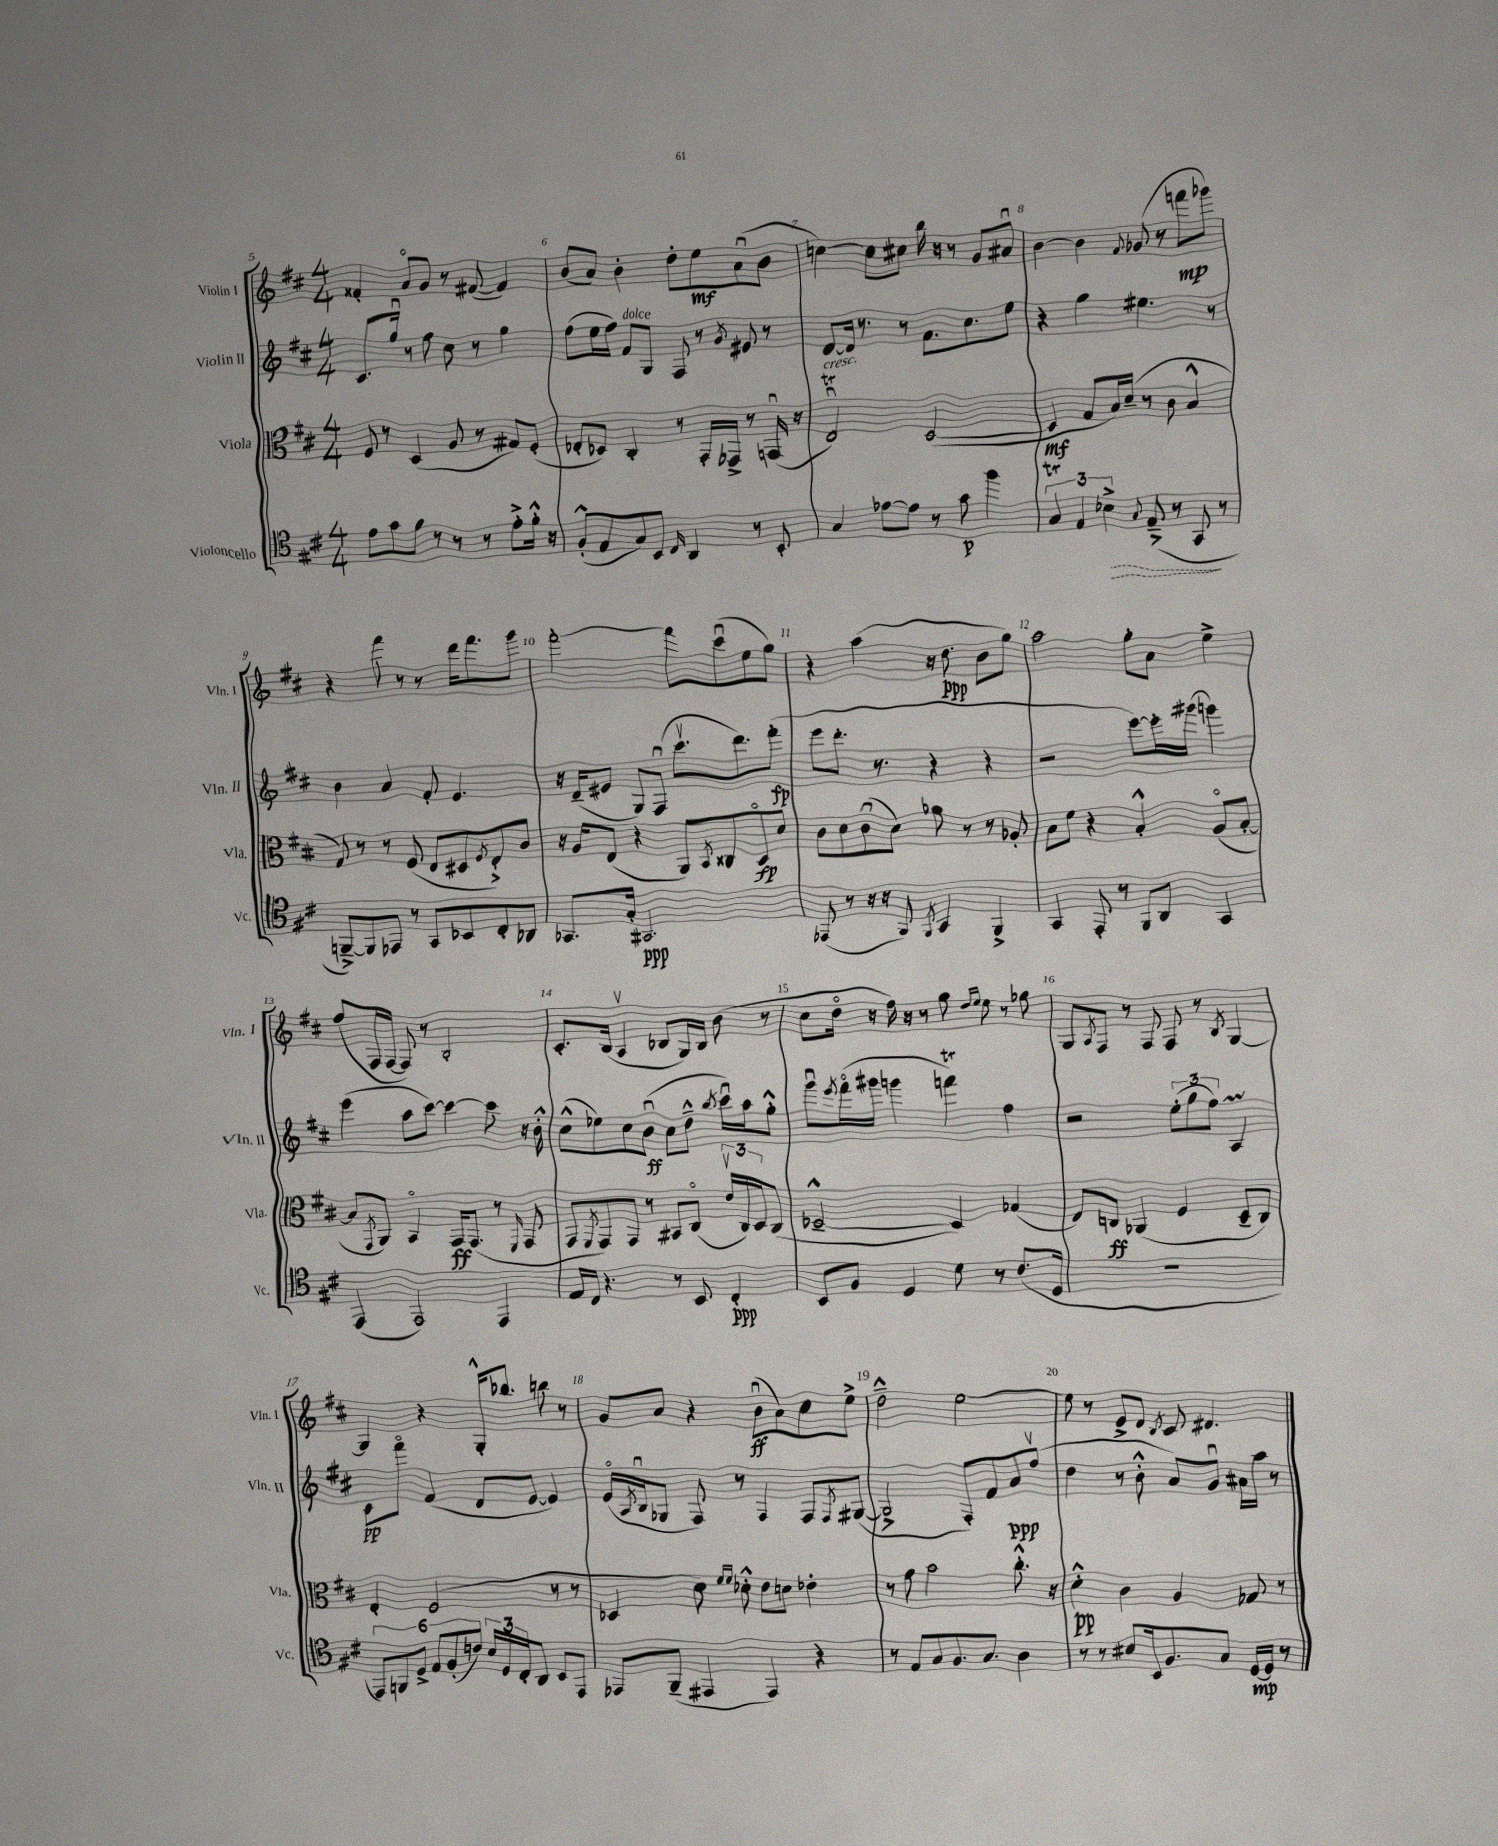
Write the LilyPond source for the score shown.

<<
\new StaffGroup <<
\new Staff = "s0" \with { instrumentName = "Violin I" shortInstrumentName = "Vln. I" } {
    \clef treble \key d \major \numericTimeSignature \time 4/4
    fisis'4-. a'8\flageolet g'8 r8 fis'8~( fis'4) |
    b'8( a'8) b'4-. d''8-. e''8\mf a'8\downbow( b'8 |
    c''4~) c''8 cis''8 b''16 r16 r8 g'8 ais'8\downbow |
    b'4~ b'4 \appoggiatura { fis'8 } ges'8( r8 f'''8\mp ges'''8) |
    r4 fis'''8 r8 r8 d'''16 fis'''8. g'''8 |
    fis'''2~-. fis'''8 cis'''8\downbow( e''8 g''8) |
    r4 a''4( r16 d''8.\ppp b'8 g''8) |
    a''2 g''8-. a'8 e''4-> |
    fis''8( fis16 fis16~ fis8) r8 b2-. |
    cis'8.-. b16( a4\upbow bes8 g16) bes16 b'8( r8 |
    cis''8 d''16\flageolet r16 fis''16) r16 r8 g''8 \grace { d''16 e''16 } e''8 r8 ges''8 |
    g8 \acciaccatura { a8 } fis8 r8 fis8 fis8 r8 \acciaccatura { b8 } g4~ |
    g4 r4 g16-.-^ bes''8. b''8 r8 |
    g'8 a'8 r4 b'8\downbow\ff( a'8) cis''8 e''8-> |
    d''2---^ e''2~ |
    e''8 r8 e'8-> d'8 \acciaccatura { b8 } cis'8 dis'4. \bar "|." |
}
\new Staff = "s1" \with { instrumentName = "Violin II" shortInstrumentName = "Vln. II" } {
    \clef treble \key d \major \numericTimeSignature \time 4/4
    cis'8. g''16\downbow r8 fis''8 cis''8 r8 g''4 |
    fis''8( e''16 fis''16) fis'8^\markup { \italic "dolce" } g8 fis8 r8 \acciaccatura { g'8 } eis'8 r8 |
    d'8~ d'16 r8. r8 fis'8. cis''8. e''8 |
    r4 g''4 eis''4. r8 |
    b'4 a'4 fis'8-. e'4. |
    r16 d'16--( eis'8 g8) fis8\downbow( cis'''8.\upbow d'''8.) fis'''8-.\fp( |
    e'''8 d'''8.-. r8. r4 r4 |
    r2 e'''8~) e'''16-. gis'''16( g'''4) |
    e'''4( a''8 cis'''8~) cis'''4~ cis'''8 r16 b'16-.-^ |
    cis''8-^( ees''8) cis''8 b'8\downbow\ff( cis''8 d''8---^ \acciaccatura { b''8 } cis'''16\downbow) a''16 g''8-.-^ |
    g'''8\downbow \acciaccatura { e'''8 } fis'''16\flageolet( gis'''16 g'''4 f'''4\trill) fis''4 |
    r2 \tuplet 3/2 { e''8-.( g''8 fis''8) } a4\prall |
    cis'8\pp fis'''8\flageolet fis'4( d'8 e'8~ e'4) |
    e'16\flageolet( \acciaccatura { a8 } b16\downbow ges8 fis8) r8 fis4 fis8 \acciaccatura { fis8 } gis8~( |
    gis2-> fis8-.) fis'8 a'8\ppp fis''8\upbow( |
    d''4 r8 b'8-.-^ a'8) g'8\downbow ais'16 a''16 r8 \bar "|." |
}
\new Staff = "s2" \with { instrumentName = "Viola" shortInstrumentName = "Vla." } {
    \clef alto \key d \major \numericTimeSignature \time 4/4
    fis8 r8 d4( a8 r8 gis8) fis8-.( |
    ees8-. des8) cis4-. r8 g,16-. ges,16-> r8 g,16\downbow( r16 |
    e2\downbow\trill^\markup { \italic "cresc." }) d2~( |
    d4\mf g8 b16) d'16--( r8 cis'8 b4-^ |
    g8) r8 r8 fis8( e8 dis8 \acciaccatura { fis8 } e8-.->) cis'8 |
    r16 a16 e8( r4 a,8) \acciaccatura { b,8 } cisis8 d8\flageolet\fp d'8 |
    cis'8 d'8 cis'8\downbow( d'8) aes'8 r8 r8 aes8-. |
    b8 fis'8 r4 b4-.-^ a8\flageolet( b8~-. |
    b8 \acciaccatura { g,8 } a,8) b,4\flageolet g,16\ff g,8.( r8 \grace { fis,16 } g,8 |
    g,8 \acciaccatura { fis,8 } g,8) g,8 r8 bis,8 cis8\flageolet( \tuplet 3/2 { e'16\upbow cis16) d16 } cis8( |
    des2~---^ des4) ges4( |
    e8) c8\ff aes,4( fis4 d8-- c8) |
    e4-. fis2( r8 r8 |
    des4 d'8) \grace { fis'16 fis'16 } des'8-.-^ e'8 d'8 ees'4-. |
    r8 g'8 b'2 cis''8.-.-^ r16 |
    d'4-.-^\pp cis'4 a4 ges8 r8 \bar "|." |
}
\new Staff = "s3" \with { instrumentName = "Violoncello" shortInstrumentName = "Vc." } {
    \clef tenor \key d \major \numericTimeSignature \time 4/4
    e'8 g'8 fis'8 r8 r8 r8 e'8-.-> fis'16-.-^ r16 |
    fis8-.-^( e8 g8) b,8 \grace { cis16 } a,4 r8 b,8-. |
    g4 ees'8~ ees'8 r8 g'8\p fis''4 |
    \tuplet 3/2 { g4\trill e4 \once \override Hairpin.style = #'dashed-line bes4->\> } \appoggiatura { g8 } e8--->( r8 g,8\! r8 |
    f,8~--->) f,8 ees,8 r8 g,8 bes,8 cis8-. aes,8 |
    ges,8. g16-. gis,2.\ppp |
    ees,8( r8 r16 r16 fis,8) \acciaccatura { fis,8 } g,4 fis,4-> |
    g,4 e,8-. r8 fis,8 a,8 g,4 |
    e,4( e,2) e,4 |
    e16 cis16 r4. r8 b,8 cis4-.\ppp |
    b,8 fis8 d4 d'8 r8 cis'8.( d16 |
    R1 |
    \tuplet 6/4 { e,8) f,8 d8-> e8 fis8-.( c'8) } \tuplet 3/2 { b16 d16 cis16-. } a,8 b,8 e,8 |
    ees,8 fis,8--( eis,4 eis,4) r4 |
    r8 e8 g8 fis8. g8. a4 |
    r8 r8 bis8 b,16 fis8. g8 d16~\mp d16 r8 \bar "|." |
}
>>
>>
\layout { \context { \Score currentBarNumber = #5 \override BarNumber.break-visibility = ##(#f #t #t) barNumberVisibility = #all-bar-numbers-visible } }
